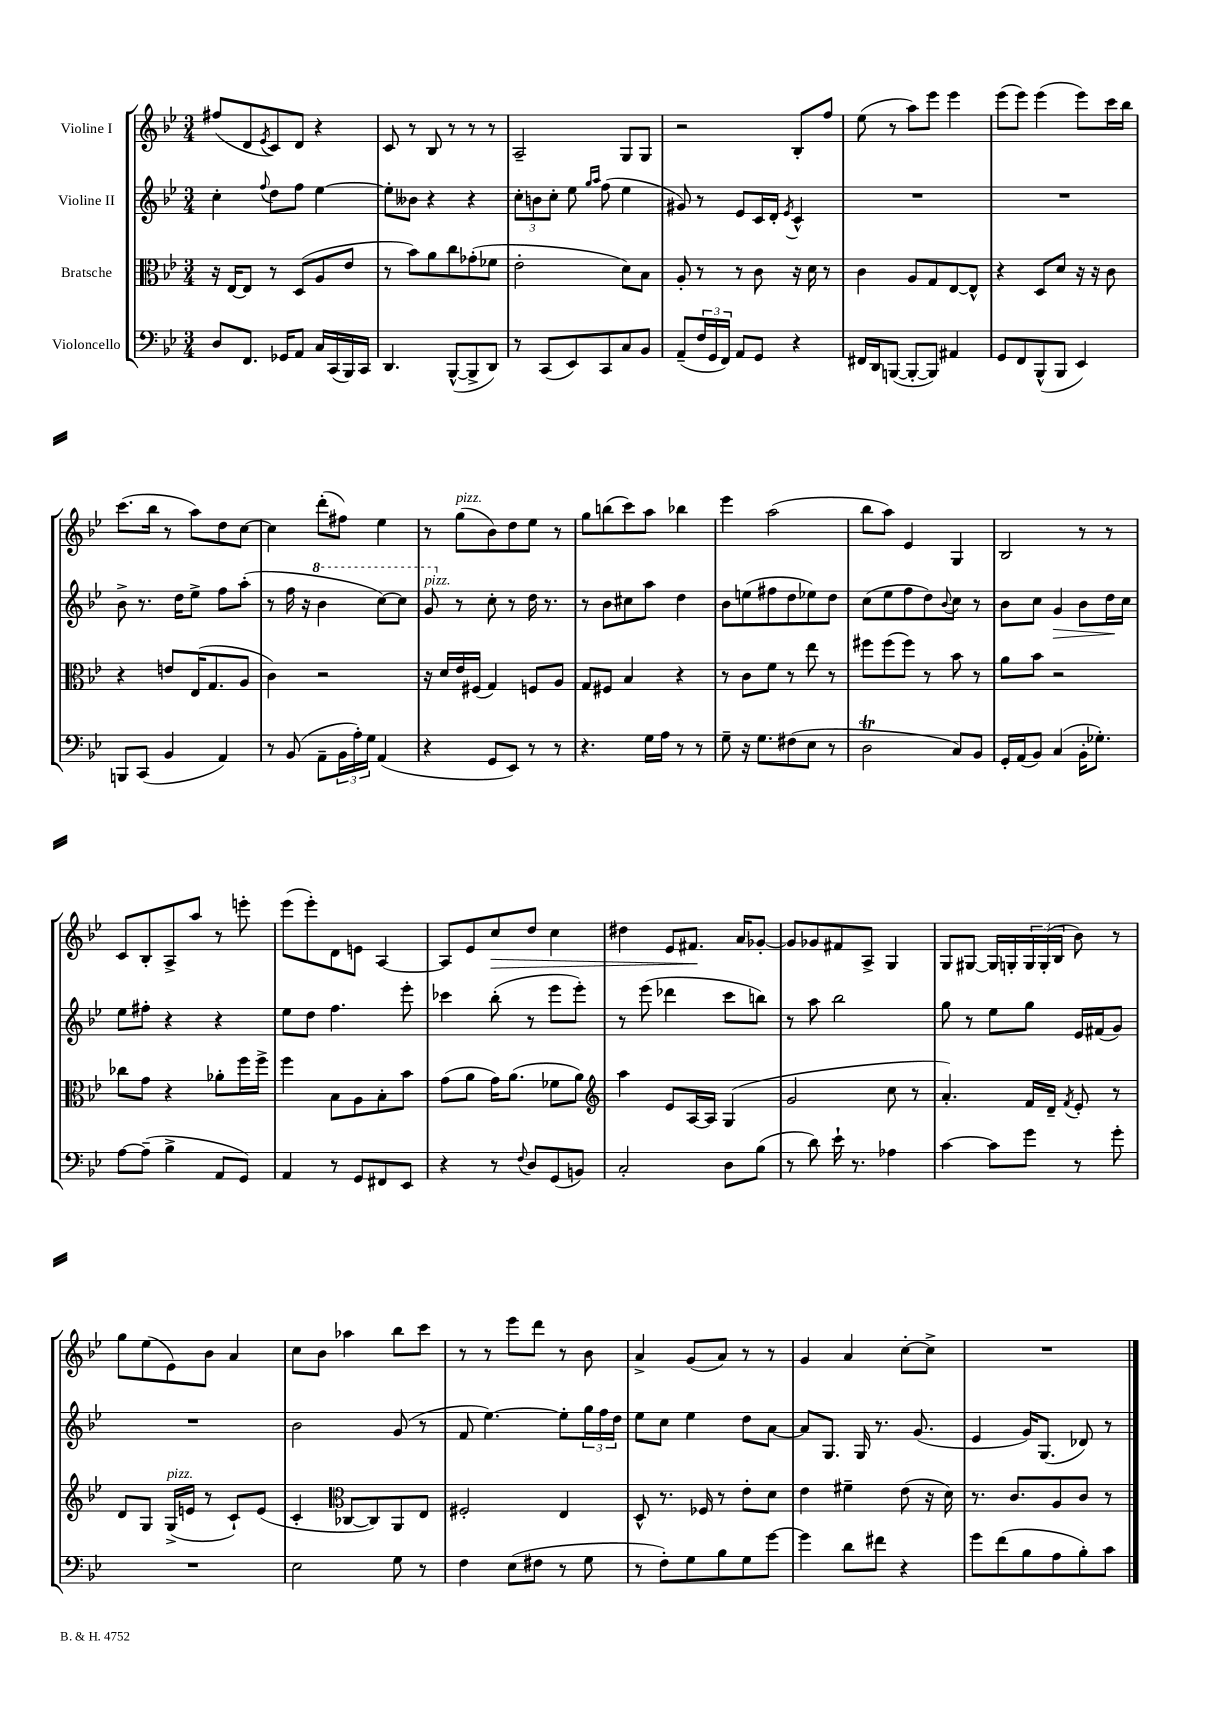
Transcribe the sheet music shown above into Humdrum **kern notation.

**kern	**kern	**kern	**dynam	**kern	**dynam
*part4	*part3	*part2	*part2	*part1	*part1
*staff4	*staff3	*staff2	*staff2	*staff1	*staff1
*I"Violoncello	*I"Bratsche	*I"Violine II	*	*I"Violine I	*
*clefF4	*clefC3	*clefG2	*	*clefG2	*
*k[b-e-]	*k[b-e-]	*k[b-e-]	*	*k[b-e-]	*
*M3/4	*M3/4	*M3/4	*	*M3/4	*
=1	=1	=1	=1	=1	=1
8D/L	16r	4cc'\	.	(8ff#X/L	.
.	[16E-/KL	.	.	.	.
8.FF/J	8E-/J]	.	.	8d/	.
.	.	8qqff/	.	8qe-/	.
.	8r	8dd\L	.	8c/)	.
16GG-X/KL	.	.	.	.	.
8AA/J	(8D/L	8ff\J	.	8d/J	.
16C/LL	8A/	[4ee-\	.	4r	.
(16CC/	.	.	.	.	.
16BBB-/)	8e-/J	.	.	.	.
16CC/JJ	.	.	.	.	.
=2	=2	=2	=2	=2	=2
4.DD/	8r	8ee-'\L]	.	8c/	.
.	8b-\L)	8b--X\J	.	8r	.
.	8a\	4r	.	8B-/	.
([8BBB-^^/L	8cc\	.	.	8r	.
8BBB-^/]	(8g-X'\	4r	.	8r	.
8DD/J)	8f-X\J	.	.	8r	.
=3	=3	=3	=3	=3	=3
8r	2e-'\	12cc'\L	.	2A~/	.
.	.	12bn\	.	.	.
(8CC/L	.	.	.	.	.
.	.	12cc'\J	.	.	.
8EE-/)	.	8ee-\	.	.	.
.	.	16qqgg/LL	.	.	.
.	.	16qqaa/JJ	.	.	.
8CC/	.	(8ff\	.	.	.
8C/	8d\L)	4ee-\	.	8G/L	.
8BB-/J	8B-\J	.	.	8G/J	.
=4	=4	=4	=4	=4	=4
(8AA~/L	8A'/	8g#X/)	.	2r	.
24F/L	8r	8r	.	.	.
24GG/	.	.	.	.	.
24FF/JJ)	.	.	.	.	.
8AA/L	8r	8e-/L	.	.	.
8GG/J	8c\	16c/L	.	.	.
.	.	16d'/JJ	.	.	.
.	.	8qe-/	.	.	.
4r	16r	4c^^/	.	8B-'/L	.
.	16d\	.	.	.	.
.	8r	.	.	8ff/J	.
=5	=5	=5	=5	=5	=5
16FF#X/LL	4c\	2.r	.	(8ee-\	.
16DD/J	.	.	.	.	.
([8BBBn/J	.	.	.	8r	.
8BBB'/L_	8A/L	.	.	8aa\L)	.
8BBB/J])	8G/	.	.	8eee-\J	.
4AA#X/	[8E-/	.	.	4eee-\	.
.	8E-^^/J]	.	.	.	.
=6	=6	=6	=6	=6	=6
8GG/L	4r	2.r	.	(8eee-\L	.
8FF/	.	.	.	8eee-\J)	.
(8BBB-^^/	8D/L	.	.	(4eee-\	.
8BBB-/J	8d/J	.	.	.	.
4EE-/)	16r	.	.	8eee-\L)	.
.	16r	.	.	.	.
.	8c\	.	.	16ccc\L	.
.	.	.	.	16bb-\JJ	.
!!LO:LB:g=z
=7	=7	=7	=7	=7	=7
8BBBn/L	4r	8b-^\	.	(8.ccc\L	.
(8CC/J	.	8.r	.	.	.
.	.	.	.	16bb-\Jk	.
4BB-/	8en/L	.	.	8r	.
.	.	16dd\KL	.	.	.
.	(16E-/K	8ee-^\J	.	8aa\L)	.
.	8.G/	.	.	.	.
4AA/)	.	8ff\L	.	8dd\	.
.	8A/J	(8aa'\J	.	[8cc\J	.
=8	=8	=8	=8	=8	=8
8r	4c\)	8r	.	4cc\]	.
(8BB-/	.	16ff\	.	.	.
.	.	16r	.	.	.
*	*	*8va	*	*	*
8AA~\L	2r	4bb-\	.	(8ddd'\L	.
24BB-\L	.	.	.	8ff#X\J)	.
24A'\)	.	.	.	.	.
24G\JJ	.	.	.	.	.
(4AA/	.	[8ccc\L)	.	4ee-\	.
.	.	8ccc\J]	.	.	.
=9	=9	=9	=9	=9	=9
!	!	!LO:TX:a:i:t=pizz.	!	!	!
4r	16r	8gg/	.	8r	.
.	16d/LL	.	.	.	.
*	*	*X8va	*	*	*
!	!	!	!	!LO:TX:a:i:t=pizz.	!
.	16e-/	8r	.	(8gg\L	.
.	(16F#X/JJ	.	.	.	.
8GG/L	4G/)	8cc'\	.	8b-\)	.
8EE-/J)	.	8r	.	8dd\	.
8r	8Fn/L	16dd\	.	8ee-\J	.
.	.	8.r	.	.	.
8r	8A/J	.	.	8r	.
=10	=10	=10	=10	=10	=10
4.r	8G/L	8r	.	8gg\L	.
.	8F#X/J	8b-\L	.	(8bbn\	.
.	4B-/	8cc#X\	.	8ccc\)	.
16G\LL	.	8aa\J	.	8aa\J	.
16A\JJ	.	.	.	.	.
8r	4r	4dd\	.	4bb-X\	.
8r	.	.	.	.	.
=11	=11	=11	=11	=11	=11
8G~\	8r	8b-\L	.	4eee-\	.
16r	8c\L	(8een\	.	.	.
8.G\L	.	.	.	.	.
.	8f\J	8ff#X\	.	(2aa\	.
(8F#X\	8r	8dd\	.	.	.
8E-\J	8ee-\	8ee-X\)	.	.	.
8r	8r	8dd\J	.	.	.
=12	=12	=12	=12	=12	=12
2Dt\	8ff#X\L	(8cc\L	.	8bb-\L	.
.	(8ff#\	8ee-\	.	8aa\J)	.
.	8ff#\J)	8ff\	.	4e-/	.
.	8r	8dd\)	.	.	.
.	.	8qqb-/	.	.	.
8C/L)	8b-\	8cc\J	.	4G/	.
8BB-/J	8r	8r	.	.	.
=13	=13	=13	=13	=13	=13
16GG'/LL	8a\L	8b-\L	.	2B-/	.
(16AA/J	.	.	.	.	.
8BB-/J)	8b-\J	8cc\J	.	.	.
!	!	!	!LO:HP:b	!	!
(4C/	2r	4g/	>	.	.
16BB-'\KL	.	8b-\L	.	8r	.
8.G-X'\J)	.	.	.	.	.
.	.	16dd\L	.	8r	.
.	.	16cc\JJ	]	.	.
!!LO:LB:g=z
=14	=14	=14	=14	=14	=14
[8A\L	8cc-X\L	8ee-\L	.	8c/L	.
(8A~\J]	8g\J	8ff#X'\J	.	8B-'/	.
4B-^\	4r	4r	.	8A^/	.
.	.	.	.	8aa/J	.
8AA/L	8a-X'\L	4r	.	8r	.
8GG/J)	16ff\L	.	.	8eeen'\	.
.	16ff^\JJ	.	.	.	.
=15	=15	=15	=15	=15	=15
4AA/	4ff\	8ee-\L	.	(8eee-\L	.
.	.	8dd\J	.	8eee-'\)	.
8r	8B-\L	4.ff\	.	8d\	.
8GG/L	8A\	.	.	8en\J	.
8FF#X/	8B-'\	.	.	[4A/	.
8EE-/J	8b-\J	8eee-'\	.	.	.
=16	=16	=16	=16	=16	=16
4r	(8g\L	4ccc-X\	.	8A/L]	.
.	8a\J	.	.	8e-/	.
!	!	!	!	!	!LO:HP:b
8r	16g\KL)	(8bb-'\	.	8cc/	>
.	(8.a\J	.	.	.	.
8qqF/	.	.	.	.	.
8D/L	.	8r	.	8dd/J	.
(8GG/	8f-X\L	8eee-\L	.	4cc\	.
8BBn/J)	8a\J)	8eee-'\J)	.	.	.
=17	=17	=17	=17	=17	=17
*	*clefG2	*	*	*	*
2C'/	4aa\	8r	.	4dd#X\	.
.	.	(8eee-\	.	.	.
.	8e-/L	4ddd-X\	.	8e-/L	.
.	[16A/L	.	.	8.f#X/J	.
.	16A/JJ]	.	.	.	.
8D\L	(4G/	8ccc\L	.	.	.
.	.	.	.	16a/KL	]
(8B-\J	.	8bbn\J)	.	[8g-X'/J	.
=18	=18	=18	=18	=18	=18
8r	2g/	8r	.	8g-/L]	.
8d\)	.	8aa\	.	8g-X/	.
16e-`\	.	2bb-\	.	8f#X/	.
8.r	.	.	.	.	.
.	.	.	.	8A^/J	.
4A-X\	8cc\	.	.	4G/	.
.	8r	.	.	.	.
=19	=19	=19	=19	=19	=19
[4c\	4.a'/)	8gg\	.	8G/L	.
.	.	8r	.	[8G#X/J	.
8c\L]	.	8ee-\L	.	16G#/LL]	.
.	.	.	.	16Gn'/	.
8g\J	16f/LL	8gg\J	.	24G/	.
.	.	.	.	(24G'/	.
.	16d~/JJ	.	.	.	.
.	.	.	.	24B-/JJ	.
.	8qf/	.	.	.	.
8r	8e-'/	16e-/LL	.	8b-\)	.
.	.	(16f#X/J	.	.	.
8g'\	8r	8g/J)	.	8r	.
!!LO:LB:g=z
=20	=20	=20	=20	=20	=20
2.r	8d/L	2.r	.	8gg\L	.
.	8G/J	.	.	(8ee-\	.
!	!LO:TX:a:i:t=pizz.	!	!	!	!
.	(16G^/LL	.	.	8e-\)	.
.	16en/JJ	.	.	.	.
.	8r	.	.	8b-\J	.
.	8c`/L)	.	.	4a/	.
.	(8e/J	.	.	.	.
=21	=21	=21	=21	=21	=21
2E-\	4c'/	2b-\	.	8cc\L	.
.	.	.	.	8b-\J	.
*	*clefC3	*	*	*	*
.	[8C-X/L	.	.	4aa-X\	.
.	8C-/])	.	.	.	.
8G\	8AA/	(8g/	.	8bb-\L	.
8r	8E-/J	8r	.	8ccc\J	.
=22	=22	=22	=22	=22	=22
4F\	2F#X'/	8f/	.	8r	.
.	.	[4.ee-\)	.	8r	.
(8E-\L	.	.	.	8eee-\L	.
8F#X\J	.	.	.	8ddd\J	.
8r	4E-/	8ee-'\L]	.	8r	.
8G\	.	24gg\L	.	8b-\	.
.	.	24ff\	.	.	.
.	.	24dd\JJ	.	.	.
=23	=23	=23	=23	=23	=23
8r	8D^^/	8ee-\L	.	4a^/	.
8F'\L)	8.r	8cc\J	.	.	.
8G\	.	4ee-\	.	(8g/L	.
.	16F-X/	.	.	.	.
8B-\	8r	.	.	8a/J)	.
8G\	8e-'\L	8dd\L	.	8r	.
[8g\J	8d\J	[8a\J	.	8r	.
=24	=24	=24	=24	=24	=24
4g\]	4e-\	8a/L]	.	4g/	.
.	.	8.G/J	.	.	.
8d\L	4f#X~\	.	.	4a/	.
.	.	16G/	.	.	.
8f#X\J	.	8.r	.	.	.
4r	(8e-\	.	.	[8cc'\L	.
.	.	(8.g/	.	.	.
.	16r	.	.	8cc^\J]	.
.	16d\)	.	.	.	.
=25	=25	=25	=25	=25	=25
8g\L	8.r	4e-/	.	2.r	.
(8f\	.	.	.	.	.
.	8.c/L	.	.	.	.
8B-\	.	16g/KL)	.	.	.
.	.	(8.G/J	.	.	.
8A\	8A/	.	.	.	.
8B-'\)	8c/J	8d-X/)	.	.	.
8c\J	8r	8r	.	.	.
==	==	==	==	==	==
*-	*-	*-	*-	*-	*-
